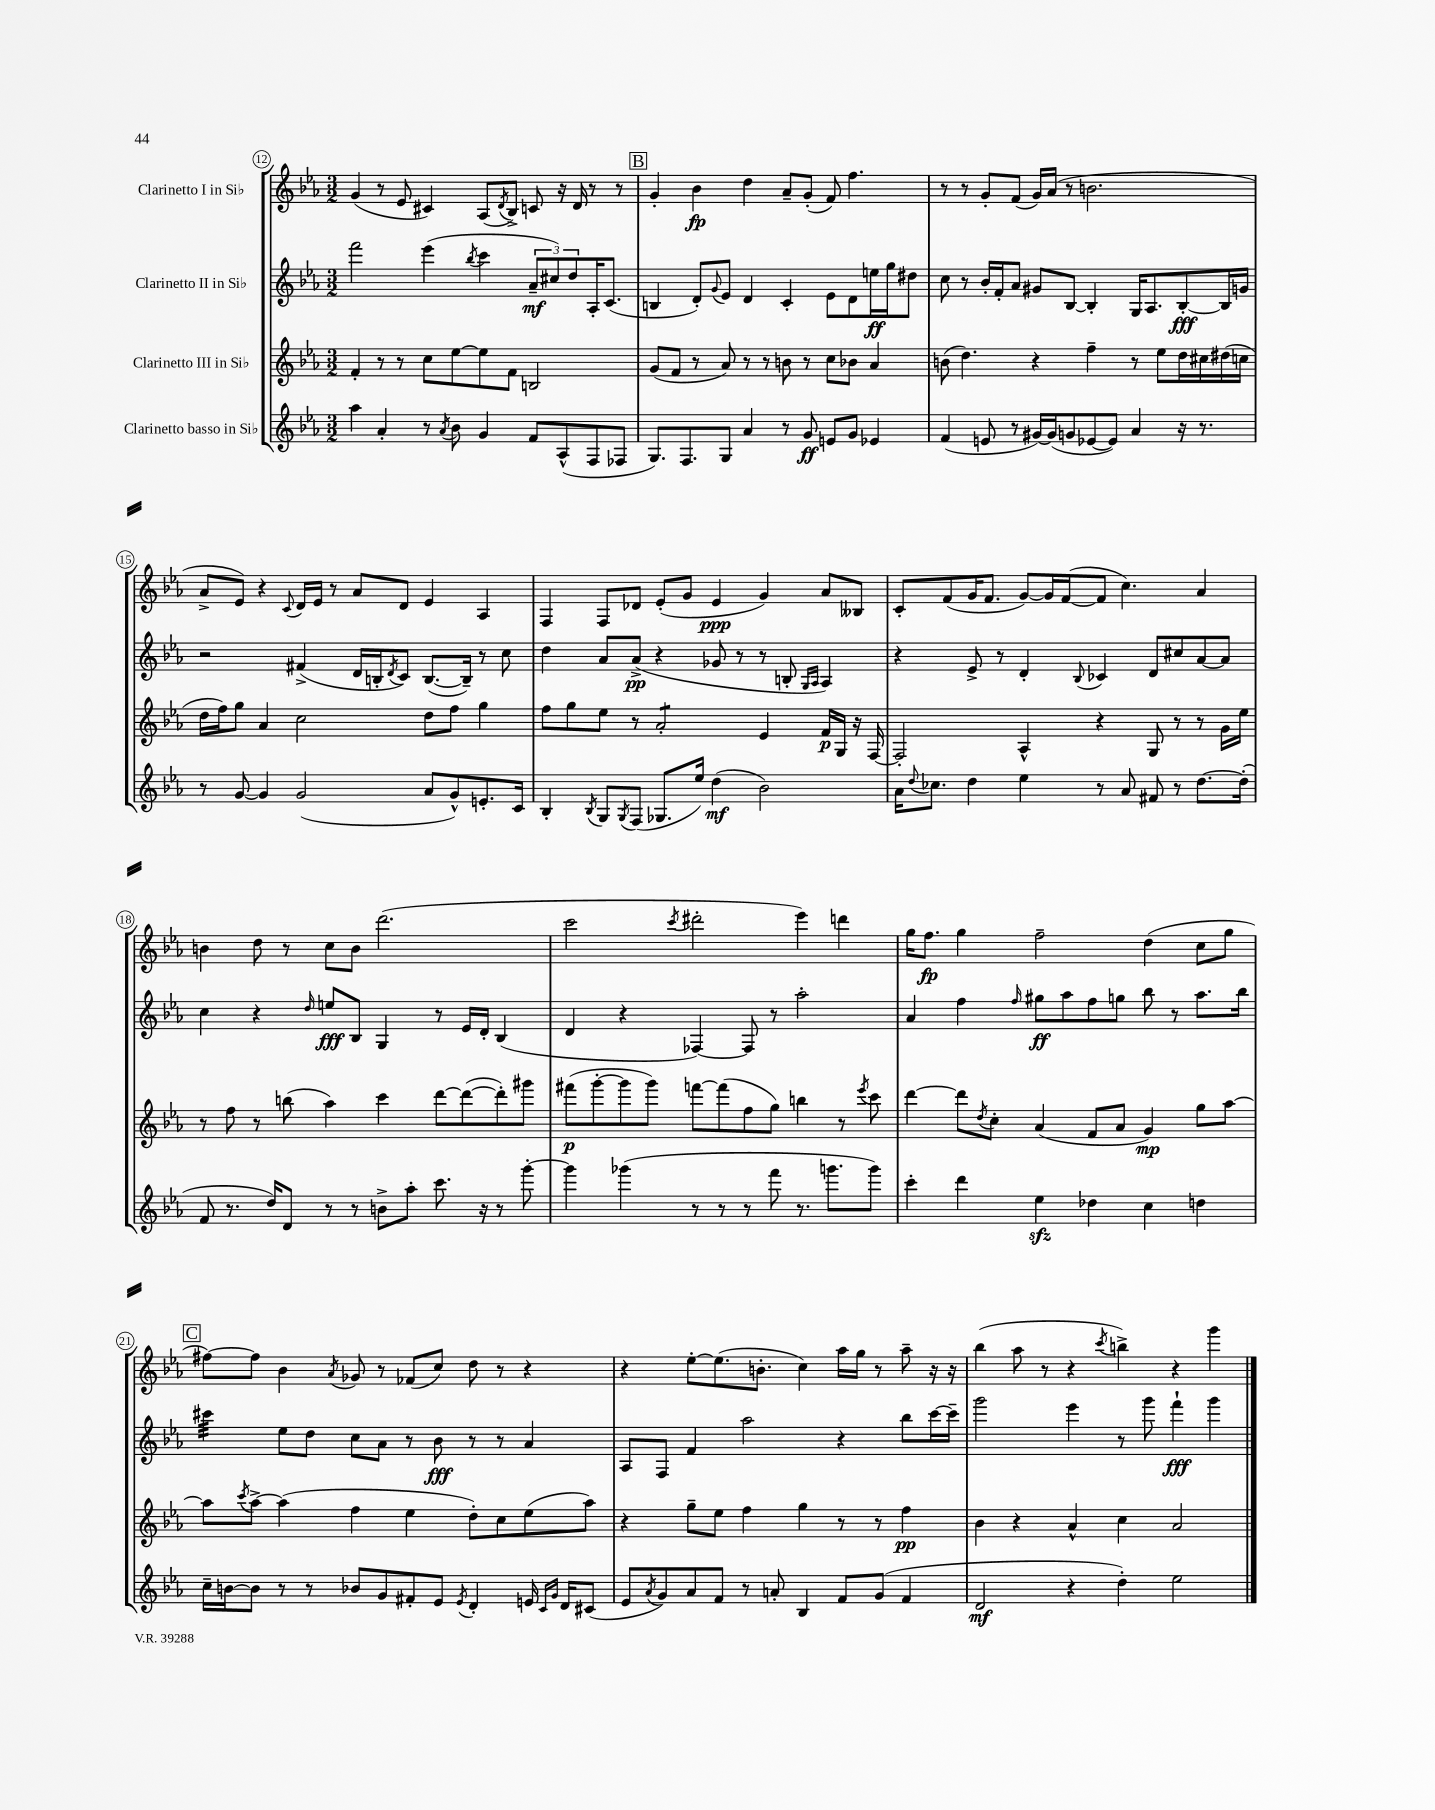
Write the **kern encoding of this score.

**kern	**kern	**kern	**kern
*staff4	*staff3	*staff2	*staff1
*clefG2	*clefG2	*clefG2	*clefG2
*k[b-e-a-]	*k[b-e-a-]	*k[b-e-a-]	*k[b-e-a-]
*M3/2	*M3/2	*M3/2	*M3/2
4aa-	4f'	2fff	(4g
4a-'	8r	.	8r
.	8r	.	8e-
8r	8cc	(4eee-	4c#)
8qa-	.	.	.
8b-	[8ee-	.	.
.	.	8qbb-	.
4g	8ee-]	4ccc	(8A-
.	.	.	8qd
.	8f	.	8B-^)
8f	2B	12a-~	8c
.	.	12cc#)	.
(8A-^^	.	.	16r
.	.	12dd	.
.	.	.	16d
8F	.	16A-'	8r
.	.	(8.c	.
8F-	.	.	8r
=	=	=	=
8.G)	(8g	4B	4g'
.	8f	.	.
8.F	.	.	.
.	8r	8d')	4b-
.	.	8qqg	.
8G	8a-)	8e-	.
4a-	8r	4d	4dd
.	8r	.	.
8r	8b	4c'	8a-~
8g	8r	.	(8g'
8e	8cc	8e-	8f)
8g	8b-	8d	4.ff
4e-	4a-	16ee	.
.	.	16gg	.
.	.	8dd#	.
=	=	=	=
(4f	(8b	8cc	8r
.	4.dd)	8r	8r
8e	.	16b-'	8g'
.	.	16f'	.
8r	.	8a-	(8f
[16g#)	4r	8g#	16g)
(16g#]	.	.	(16a-
8g	.	[8B-	8r
[8e-	4ff~	4B-']	2.b
8e-])	.	.	.
4a-	8r	16G	.
.	.	8.A-	.
.	8ee-	.	.
16r	16dd	[8B-'	.
8.r	16cc#	.	.
.	(16dd#	16B-]	.
.	16cc	16g	.
=	=	=	=
8r	16dd	2r	8a-^
.	16ff)	.	.
[8g	8gg	.	8e-)
4g]	4a-	.	4r
.	.	.	8qqc
(2g	2cc	(4f#^	16d
.	.	.	16e-
.	.	.	8r
.	.	16d	8a-
.	.	16B'	.
.	.	8qd	.
.	.	8c)	8d
8a-	8dd	([8.B	4e-
8g^^)	8ff	.	.
.	.	16B~])	.
8.e'	4gg	8r	4A-
.	.	8cc	.
16c	.	.	.
=	=	=	=
4B-'	8ff	4dd	4F
.	8gg	.	.
8qB-	.	.	.
8G	8ee-	8a-	8F
8qG	.	.	.
(8F	8r	(8a-^	8d-
8.G-	2a-'	4r	(8e-'
.	.	.	8g
16ee-)	.	.	.
(4dd	.	8g-	4e-
.	.	8r	.
2b-)	4e-	8r	4g)
.	.	8B'	.
.	.	16qqG	.
.	.	16qqA-	.
.	16f	4A-)	8a-
.	16G	.	.
.	16r	.	8B--
.	[16F	.	.
=	=	=	=
16a-	2F']	4r	8c'
8qqdd	.	.	.
8.cc-	.	.	.
.	.	.	(8f
4dd	.	8e-^	16g
.	.	.	8.f
.	.	8r	.
4ee-	4A-^^	4d'	[8g)
.	.	.	16g]
.	.	.	([16f
.	.	8qqB-	.
8r	4r	4c-	8f]
8a-	.	.	4.cc)
8f#	8G	8d	.
8r	8r	8cc#	.
[8.dd	8r	[8a-	4a-
.	16g	8a-]	.
(16dd']	16ee-	.	.
=	=	=	=
8f	8r	4cc	4b
8.r	8ff	.	.
.	8r	4r	8dd
16dd)	.	.	.
8d	(8bb	.	8r
.	.	16qqdd	.
8r	4aa-)	8ee	8cc
8r	.	8B-	8b
8b^	4ccc	4G	(2.ddd
8aa-'	.	.	.
8.ccc	[8ddd	8r	.
.	(8ddd_	16e-	.
16r	.	16d'	.
8r	8ddd'])	(4B-	.
[8ggg'	8ggg#	.	.
=	=	=	=
4ggg]	(8fff#	4d	2ccc
.	[8ggg'	.	.
(4ggg-	8ggg]	4r	.
.	8ggg)	.	.
.	.	.	8qccc
8r	[8fff	[4F-)	2ddd#'
8r	(8fff]	.	.
8r	8ff	8F-]	.
8fff	8gg)	8r	.
8.r	4bb	2aa-'	4eee-)
8.ggg	.	.	.
.	8r	.	4ddd
.	8qeee-	.	.
8ggg)	8ccc	.	.
=	=	=	=
4ccc'	[4ddd	4a-	16gg
.	.	.	8.ff
4ddd	8ddd]	4ff	4gg
.	8qdd	.	.
.	8cc'	.	.
.	.	16qqff	.
4ee-	(4a-	8gg#	2ff~
.	.	8aa-	.
4dd-	8f	8ff	.
.	8a-	8gg	.
4cc	4g)	8bb-	(4dd
.	.	8r	.
4dd	8gg	8.aa-	8cc
.	[8aa-	.	8gg
.	.	16bb-	.
=	=	=	=
16cc~	8aa-]	4ccc#	[8ff#)
[16b	.	.	.
.	8qccc	.	.
8b]	[8aa-^	.	8ff#]
8r	(4aa-]	8ee-	4b-
8r	.	8dd	.
.	.	.	8qa-
8b-	4ff	8cc	8g-
8g	.	8a-	8r
8f#'	4ee-	8r	(8f-
8e-	.	8b-	8cc)
8qe-	.	.	.
4d'	8dd')	8r	8dd
.	8cc	8r	8r
16e	(8ee-	4a-	4r
16qqc	.	.	.
16qqg	.	.	.
16d	.	.	.
(8c#	8aa-)	.	.
=	=	=	=
8e-	4r	8A-	4r
8qa-	.	.	.
8g)	.	8F	.
8a-	8gg~	4f	[8ee-'
8f	8ee-	.	(8.ee-]
8r	4ff	2aa-	.
.	.	.	8.b'
8a'	.	.	.
4B-	4gg	.	4cc)
8f	8r	4r	16aa-
.	.	.	16gg
(8g	8r	.	8r
4f	4ff	8bb-	8aa-~
.	.	[16ccc	16r
.	.	16ccc~]	16r
=	=	=	=
2d	4b-	2ggg	(4bb-
.	4r	.	8aa-
.	.	.	8r
4r	4a-^^	4eee-	4r
.	.	.	8qccc
4dd')	4cc	8r	4bb^)
.	.	8ggg	.
2ee-	2a-	4fff`	4r
.	.	4ggg	4ggg
==	==	==	==
*-	*-	*-	*-
